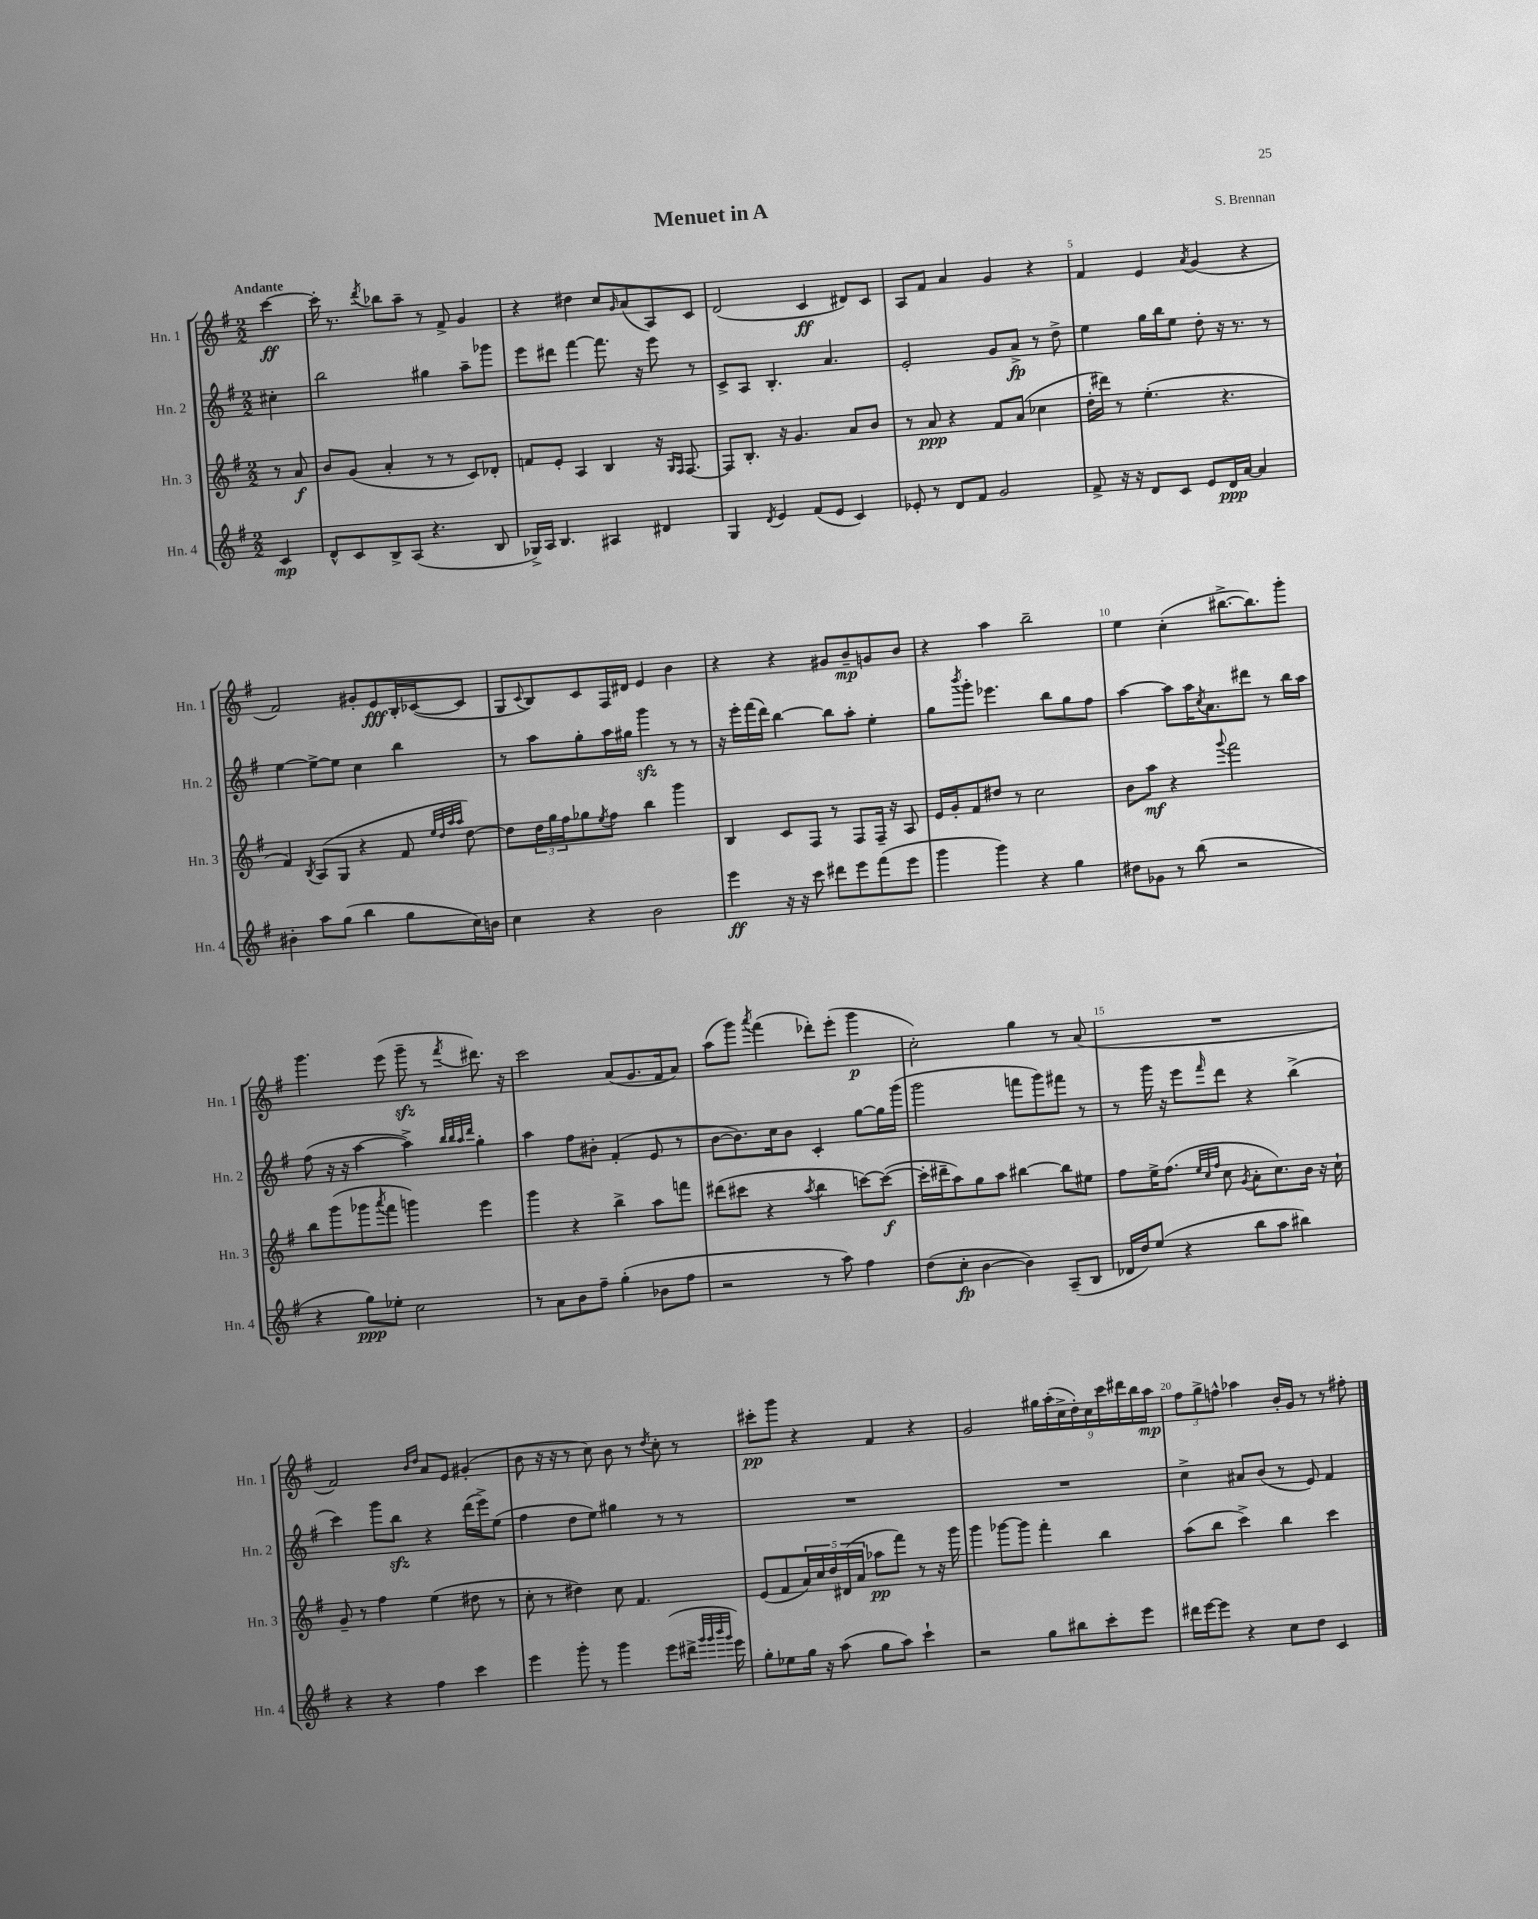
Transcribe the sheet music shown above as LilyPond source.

\header { title = "Menuet in A" composer = "S. Brennan" }
<<
\new StaffGroup <<
\new Staff = "s0" \with { instrumentName = "Hn. 1" shortInstrumentName = "Hn. 1" } {
    \clef treble \key g \major \numericTimeSignature \time 2/2 \partial 4 \tempo "Andante"
    c'''4~\ff |
    c'''16-. r8. \acciaccatura { d'''8 } bes''8 a''8-- r8 fis'8-> g'4 |
    r4 dis''4 c''8 \grace { g'16 } a'8( a8) c'8 |
    d'2( c'4\ff dis'8) c'8 |
    a8 fis'8 a'4 g'4 r4 |
    fis'4 e'4 \acciaccatura { a'8 } g'4( r4 |
    fis'2) gis'8-. e'8\fff b16-. ces'16~( ces'8 |
    g8 \appoggiatura { c'8 } b8) c'8 fis16 dis'16 e'4 b'4 |
    r4 r4 gis'8 b'8--\mp g'8 b'8 |
    r4 a''4 b''2-- |
    e''4 c''4-.( bis''8.~-> bis''8.) g'''8-. |
    g'''4. e'''8( g'''8--\sfz r8 \acciaccatura { fis'''8 } dis'''8.) r16 |
    c'''2 a'8( g'8. fis'16 a'8) |
    a''8( g'''8) \acciaccatura { a'''8 } fis'''4( des'''8-.) e'''8-.( g'''4\p |
    c''2-.) g''4 r8 a'8( |
    R1 |
    fis'2) \grace { b'16 d''16 } a'8 e'8 gis'4-.( |
    b'8 r16 r16 r8 c''8) b'8 r8 \acciaccatura { d''8 } c''8-. r8 |
    cis'''8-.\pp g'''8 r4 fis'4 r4 |
    g'2 \tuplet 9/8 { gis''16 a''16-.( c''16-> d''16-.) c''16 c'''16 dis'''16 b''16 a''16\mp } |
    \tuplet 3/2 { fis''8 g''8-> f''8-^ } aes''4 b'16-. g'16 r8 r8 fis''8-. \bar "|." |
}
\new Staff = "s1" \with { instrumentName = "Hn. 2" shortInstrumentName = "Hn. 2" } {
    \clef treble \key g \major \numericTimeSignature \time 2/2 \partial 4
    cis''4-. |
    b''2 gis''4 a''8-- ges'''8 |
    e'''8 dis'''8 fis'''4~ fis'''8. r16 e'''8 r8 |
    c'8-> a8 b4.-. a'4. |
    e'2-. g'8 a'8->\fp r8 d''8-> |
    e''4 g''16 b''16 e''8 d''8-. r16 r8. r8 |
    e''4~ e''8~-> e''8 c''4 b''4 |
    r8 a''8 g''8-. a''16 gis''16 g'''4\sfz r8 r8 |
    r16 e'''16-. fis'''16( d'''16) b''4~ b''8 a''8-. e''4-. |
    g''8 \acciaccatura { b'''8 } g'''8-. ees'''4. b''8 g''8 fis''8 |
    a''4~ a''8 a''16 \acciaccatura { c''8 } a'8. dis'''8 r8 b''16 a''16 |
    fis''8( r16 r16 a''4~ a''4->) \grace { b''32 b''32 a''32 d'''32 } g''4-. |
    a''4 fis''8 bis'8-. fis'4-.( e'8 r8 |
    b'8~ b'8.) c''16 b'8 c'4-. g''8~ g''16 g'''16( |
    g'''2 f'''8 g'''8) fis'''8 r8 |
    r8 g'''16 r16 e'''8 \grace { fis'''16 } d'''8 r4 b''4->( |
    c'''4) g'''8 b''8\sfz r4 d'''16( e'''16->) e''8( |
    fis''4 d''8 e''8) gis''4 r8 r8 |
    R1 |
    R1 |
    c''4-> ais'8 b'8( r8 e'8) fis'4 \bar "|." |
}
\new Staff = "s2" \with { instrumentName = "Hn. 3" shortInstrumentName = "Hn. 3" } {
    \clef treble \key g \major \numericTimeSignature \time 2/2 \partial 4
    r8 a'8\f |
    b'8 g'8( a'4-. r8 r8 c'8) des'8-. |
    f'8 e'8-. a4 b4 r16 \grace { g16 fis16 } fis8.~ |
    fis8 b8.-. r16 g'4. a'8 b'8 |
    r8 a'8\ppp r4 fis'8 a'8( ces''4 |
    d''16-. dis'''16) r8 e''4.-.( r4. |
    fis'4) \acciaccatura { b8 } a8( g8 r4 fis'8 \grace { e''32 d''32 a''32 a''32 } d''8~) |
    d''8 \tuplet 3/2 { d''16 g''16 fis''16 } ges''8 \acciaccatura { e''8 } fis''8 b''4 g'''4 |
    b4 c'8 fis8 r8 fis8 fis16-- r16 a8 |
    e'16 g'16-. fis'8 dis''8 r8 c''2 |
    b'8 a''8\mf r4 \appoggiatura { g'''8 } fis'''2 |
    b''8 g'''8( ges'''8 \acciaccatura { a'''8 } fis'''8 g'''4) e'''4 |
    g'''4 r4 b''4-> a''8 f'''8 |
    dis'''8( cis'''8 r4 \acciaccatura { a''8 } b''4 c'''8~) c'''8~\f( |
    c'''16-. dis'''16-- a''8) g''8 a''8 bis''4~ bis''8 eis''8 |
    fis''8 e''16-> fis''8.( \grace { e''32 c''32 fis''32 } c''8 \acciaccatura { g'8 } a'8-. c''8.) b'16 r16 c''16-! |
    g'8-- r8 fis''4 e''4( dis''8 r8 |
    c''8-. r8 dis''4) c''8 fis'4. |
    e'8( fis'8 \tuplet 5/4 { a'16) c''16 d''16 dis'16( a'16 } aes''8\pp fis'''8) r8 r16 g'''16 |
    g'''4 ges'''8~ ges'''8 fis'''4-. b''4 |
    a''8( b''8 c'''4->) b''4 c'''4 \bar "|." |
}
\new Staff = "s3" \with { instrumentName = "Hn. 4" shortInstrumentName = "Hn. 4" } {
    \clef treble \key g \major \numericTimeSignature \time 2/2 \partial 4
    c'4\mp |
    d'8-^ c'8 b8-> a8( r4. b8 |
    ges16->) a16 b4. ais4 dis'4 |
    g4 \acciaccatura { d'8 } e'4 fis'8( e'8 c'4) |
    ees'8-. r8 d'8 fis'8 g'2 |
    fis'8-> r16 r16 d'8 c'8 e'8 d'16\ppp a'16~ a'4 |
    bis'4-. a''8 g''8( b''4 g''8 c''16) b'16 |
    c''4 r4 b'2 |
    e'''4\ff r16 r16 c'''8 dis'''8 e'''8 fis'''8( e'''8 |
    g'''4 g'''4) r4 g''4 |
    dis''8 ges'8 r8 b''8( r2 |
    r4 g''8\ppp) ees''8-. c''2 |
    r8 a'8 b'8 fis''8-- g''4-.( bes'8 fis''8 |
    r2 r8 a''8) fis''4 |
    d''8( c''8-.\fp b'4~ b'4) a8--( b8 |
    des'16 d''16) e''8( r4 b''8 a''8 bis''4) |
    r4 r4 fis''4 c'''4 |
    e'''4 g'''8-. r8 g'''4 e'''8( dis'''16-> \grace { g'''32 g'''32 b'''32 g'''32 } e'''16) |
    g''8-. ees''8 g''16 r16 a''8( g''8 a''8) c'''4-! |
    r2 g''8 bis''8 c'''8-. e'''8 |
    dis'''16 e'''16~ e'''8 r4 c''8 d''8 c'4 \bar "|." |
}
>>
>>
\layout { \context { \Score \override BarNumber.break-visibility = ##(#f #t #t) barNumberVisibility = #(every-nth-bar-number-visible 5) } }
